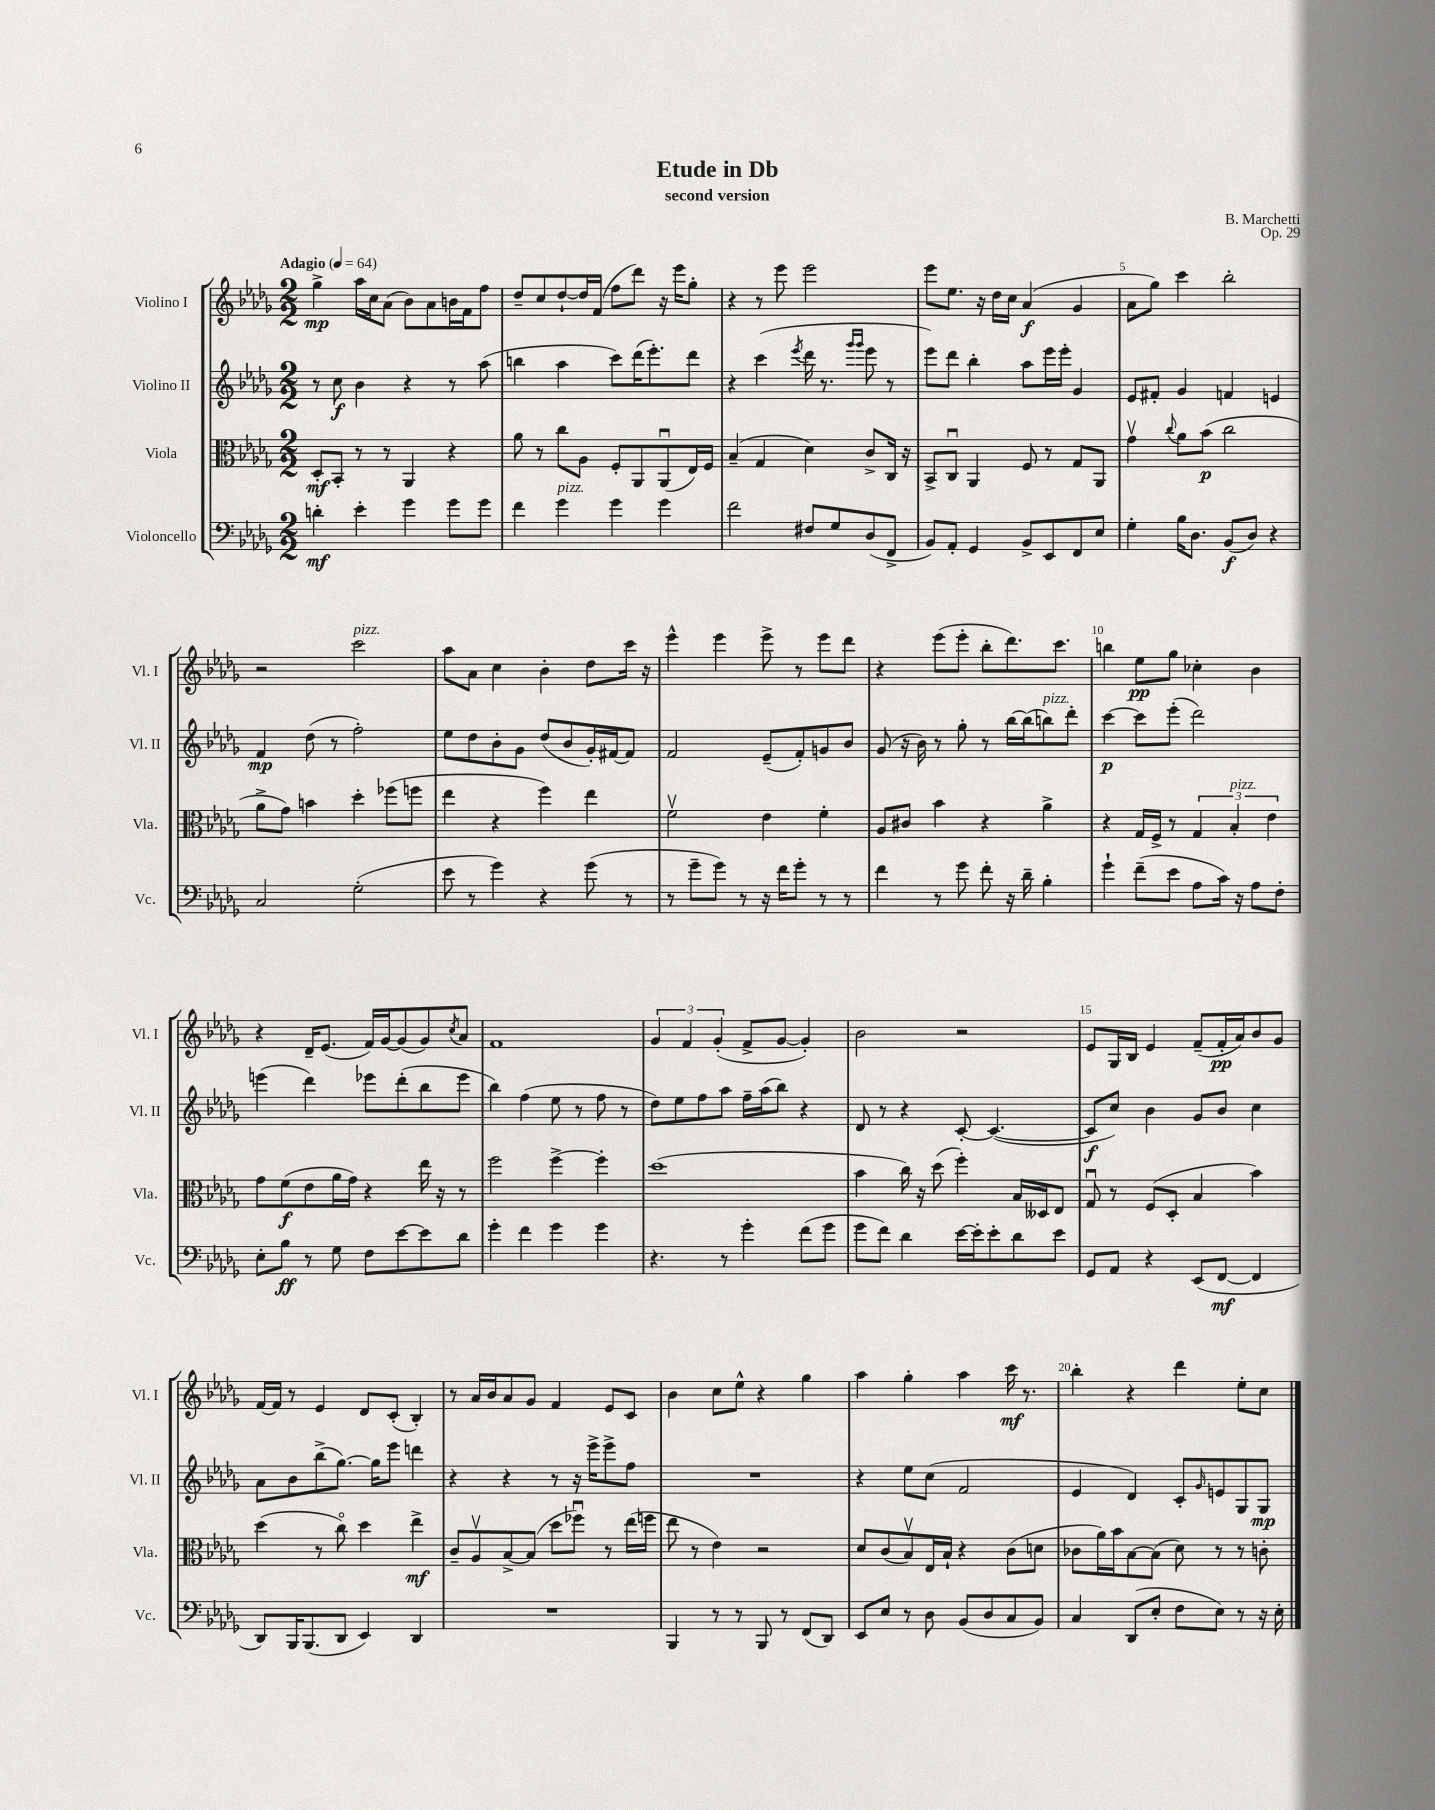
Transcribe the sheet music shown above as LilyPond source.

\header { title = "Etude in Db" composer = "B. Marchetti" subtitle = "second version" opus = "Op. 29" }
<<
\new StaffGroup <<
\new Staff = "s0" \with { instrumentName = "Violino I" shortInstrumentName = "Vl. I" } {
    \clef treble \key des \major \numericTimeSignature \time 2/2 \tempo "Adagio" 4 = 64
    ges''4->\mp aes''16 c''16 aes'8( bes'8) aes'8 b'16 f'16 f''8 |
    des''8-- c''8 des''8~-! des''16 f'16( f''8 des'''8) r16 ees'''16 ges''8-. |
    r4 r8 ees'''8 ees'''2 |
    ees'''8 ees''8. r16 des''16 c''16 aes'4\f( ges'4 |
    aes'8 ges''8) c'''4 bes''2-. |
    r2 c'''2^\markup { \italic "pizz." } |
    aes''8 aes'8 c''4 bes'4-. des''8 c'''16 r16 |
    ees'''4-^ ees'''4 ees'''8-> r8 ees'''8 des'''8 |
    r4 ees'''8( ees'''8-. bes''8-. des'''8.) c'''8. |
    b''4 ees''8\pp ges''8 ces''4-. bes'4 |
    r4 des'16-- ees'8.( f'16) ges'16~ ges'8( ges'8) \acciaccatura { c''8 } aes'8 |
    f'1 |
    \tuplet 3/2 { ges'4 f'4 ges'4-.( } f'8-> ges'8~ ges'4-.) |
    bes'2 r2 |
    ees'8 ges16 bes16 ees'4 f'8--( f'16-.\pp aes'16) bes'8 ges'8 |
    f'16~ f'16 r8 ees'4 des'8 c'8-.( bes4-.) |
    r8 aes'16 bes'16 aes'8 ges'8 f'4 ees'8 c'8 |
    bes'4 c''8 ees''8-^ r4 ges''4 |
    aes''4 ges''4-. aes''4 c'''16\mf r8. |
    bes''4-. r4 des'''4 ees''8-. c''8 \bar "|." |
}
\new Staff = "s1" \with { instrumentName = "Violino II" shortInstrumentName = "Vl. II" } {
    \clef treble \key des \major \numericTimeSignature \time 2/2
    r8 c''8\f bes'4 r4 r8 aes''8( |
    b''4 aes''4 c'''8) des'''16( ees'''8.-.) des'''8 |
    r4 c'''4( \acciaccatura { ees'''8 } des'''16 r8. \grace { ges'''16 ges'''16 } ees'''8 r8 |
    ees'''8) des'''8 bes''4-. aes''8 ees'''16 ees'''16-. ges'4 |
    ees'8 fis'8-. ges'4 f'4 e'4 |
    f'4\mp des''8( r8 f''2-.) |
    ees''8 des''8 bes'8-. ges'8 des''8( bes'8 ges'16-.) fis'16~ fis'8 |
    f'2 ees'8--( f'8-.) g'8 bes'8 |
    ges'8( r16 bes'16) r8 ges''8-. r8 bes''16~ bes''16( b''8^\markup { \italic "pizz." }) des'''8-. |
    c'''4~\p c'''8 ees'''8-.( des'''2) |
    e'''4( des'''4) ees'''8 des'''8-.( bes''8 ees'''8 |
    bes''4) f''4( ees''8 r8 f''8 r8 |
    des''8) ees''8 f''8 aes''8 f''16-- aes''16( bes''8) r4 |
    des'8 r8 r4 c'8~-. c'4.~( |
    c'8\f c''8) bes'4 ges'8 bes'8 c''4 |
    aes'8 bes'8 bes''8->( ges''8.~) ges''16 ees'''8 d'''4 |
    r4 r4 r8 r16 ees'''16-> ees'''8-> f''8 |
    R1 |
    r4 ees''8 c''8( f'2 |
    ees'4 des'4) c'8-. \grace { ges'16 } e'8 ges8 ges8\mp \bar "|." |
}
\new Staff = "s2" \with { instrumentName = "Viola" shortInstrumentName = "Vla." } {
    \clef alto \key des \major \numericTimeSignature \time 2/2
    des8-.\mf bes,8-. r8 r8 aes,4 r4 |
    aes'8 r8 c''8 aes8 f8-. aes,8 aes,8\downbow( ees16) f16 |
    bes4--( ges4 des'4) c'8-> c16 r16 |
    bes,8-> c8\downbow aes,4 f8 r8 ges8 aes,8 |
    ges'4\upbow \appoggiatura { c''8 } aes'8 bes'8\p( c''2 |
    aes'8-> ges'8) b'4 des''4-. fes''8( f''8 |
    ees''4 r4 f''4) ees''4 |
    f'2\upbow ees'4 f'4-. |
    aes8 cis'8 bes'4 r4 aes'4-> |
    r4 ges16 f16-> r8 \tuplet 3/2 { ges4 bes4-.^\markup { \italic "pizz." } ees'4 } |
    ges'8 f'8\f( ees'8 aes'16 ges'16) r4 ees''16 r16 r8 |
    f''2 f''4~-> f''4-. |
    des''1( |
    bes'4 c''16) r16 des''8( f''4-.) bes16 deses16 ees8 |
    ges8\downbow r8 f8( des8-. bes4 bes'4) |
    des''4( r8 c''8\flageolet) des''4 ees''4->\mf |
    c'8-- aes8\upbow bes8~-> bes8( des''8 fes''8\downbow) r8 ees''16( f''16 |
    ees''8 r8 ees'4) r2 |
    des'8 c'8( bes8\upbow) ees16 bes16-! r4 c'8( d'8 |
    ces'8 aes'16) bes'16 bes8~ bes8( des'8) r8 r8 c'8-. \bar "|." |
}
\new Staff = "s3" \with { instrumentName = "Violoncello" shortInstrumentName = "Vc." } {
    \clef bass \key des \major \numericTimeSignature \time 2/2
    d'4-.\mf ees'4-. ges'4 ges'8 ges'8 |
    f'4 ges'4^\markup { \italic "pizz." } ges'4 ges'4 |
    f'2 fis8 ges8 des8( f,8-> |
    bes,8) aes,8-. ges,4 bes,8-> ees,8 f,8 ees8 |
    ges4-. bes16 des8. bes,8\f( des8) r4 |
    c2 ges2-.( |
    ees'8 r8 ges'4) r4 ges'8( r8 |
    r8 ges'8-- ges'8) r8 r16 f'16 ges'8-. r8 r8 |
    f'4 r8 ges'8 f'8-. r16 des'16-- bes4-. |
    ges'4-! f'8--( ees'8 aes8 c'16) r16 aes8 f8-. |
    ees8-. bes8\ff r8 ges8 f8 ees'8~ ees'8 des'8 |
    ges'4-. f'4 ges'4 ges'4 |
    r4. r8 ges'4-. f'8( ges'8 |
    ges'8 f'8) des'4 ees'16~ ees'16-. ees'8-. des'8 ees'8 |
    ges,8 aes,8 r4 ees,8( f,8~\mf f,4 |
    des,8) bes,,16 bes,,8.( des,8 ees,4) des,4 |
    R1 |
    bes,,4 r8 r8 bes,,8 r8 f,8( des,8) |
    ees,8 ees8 r8 des8 bes,8( des8 c8 bes,8) |
    c4 des,8( ees8-. f8 ees8) r8 r16 ees16-. \bar "|." |
}
>>
>>
\layout { \context { \Score \override BarNumber.break-visibility = ##(#f #t #t) barNumberVisibility = #(every-nth-bar-number-visible 5) } }
